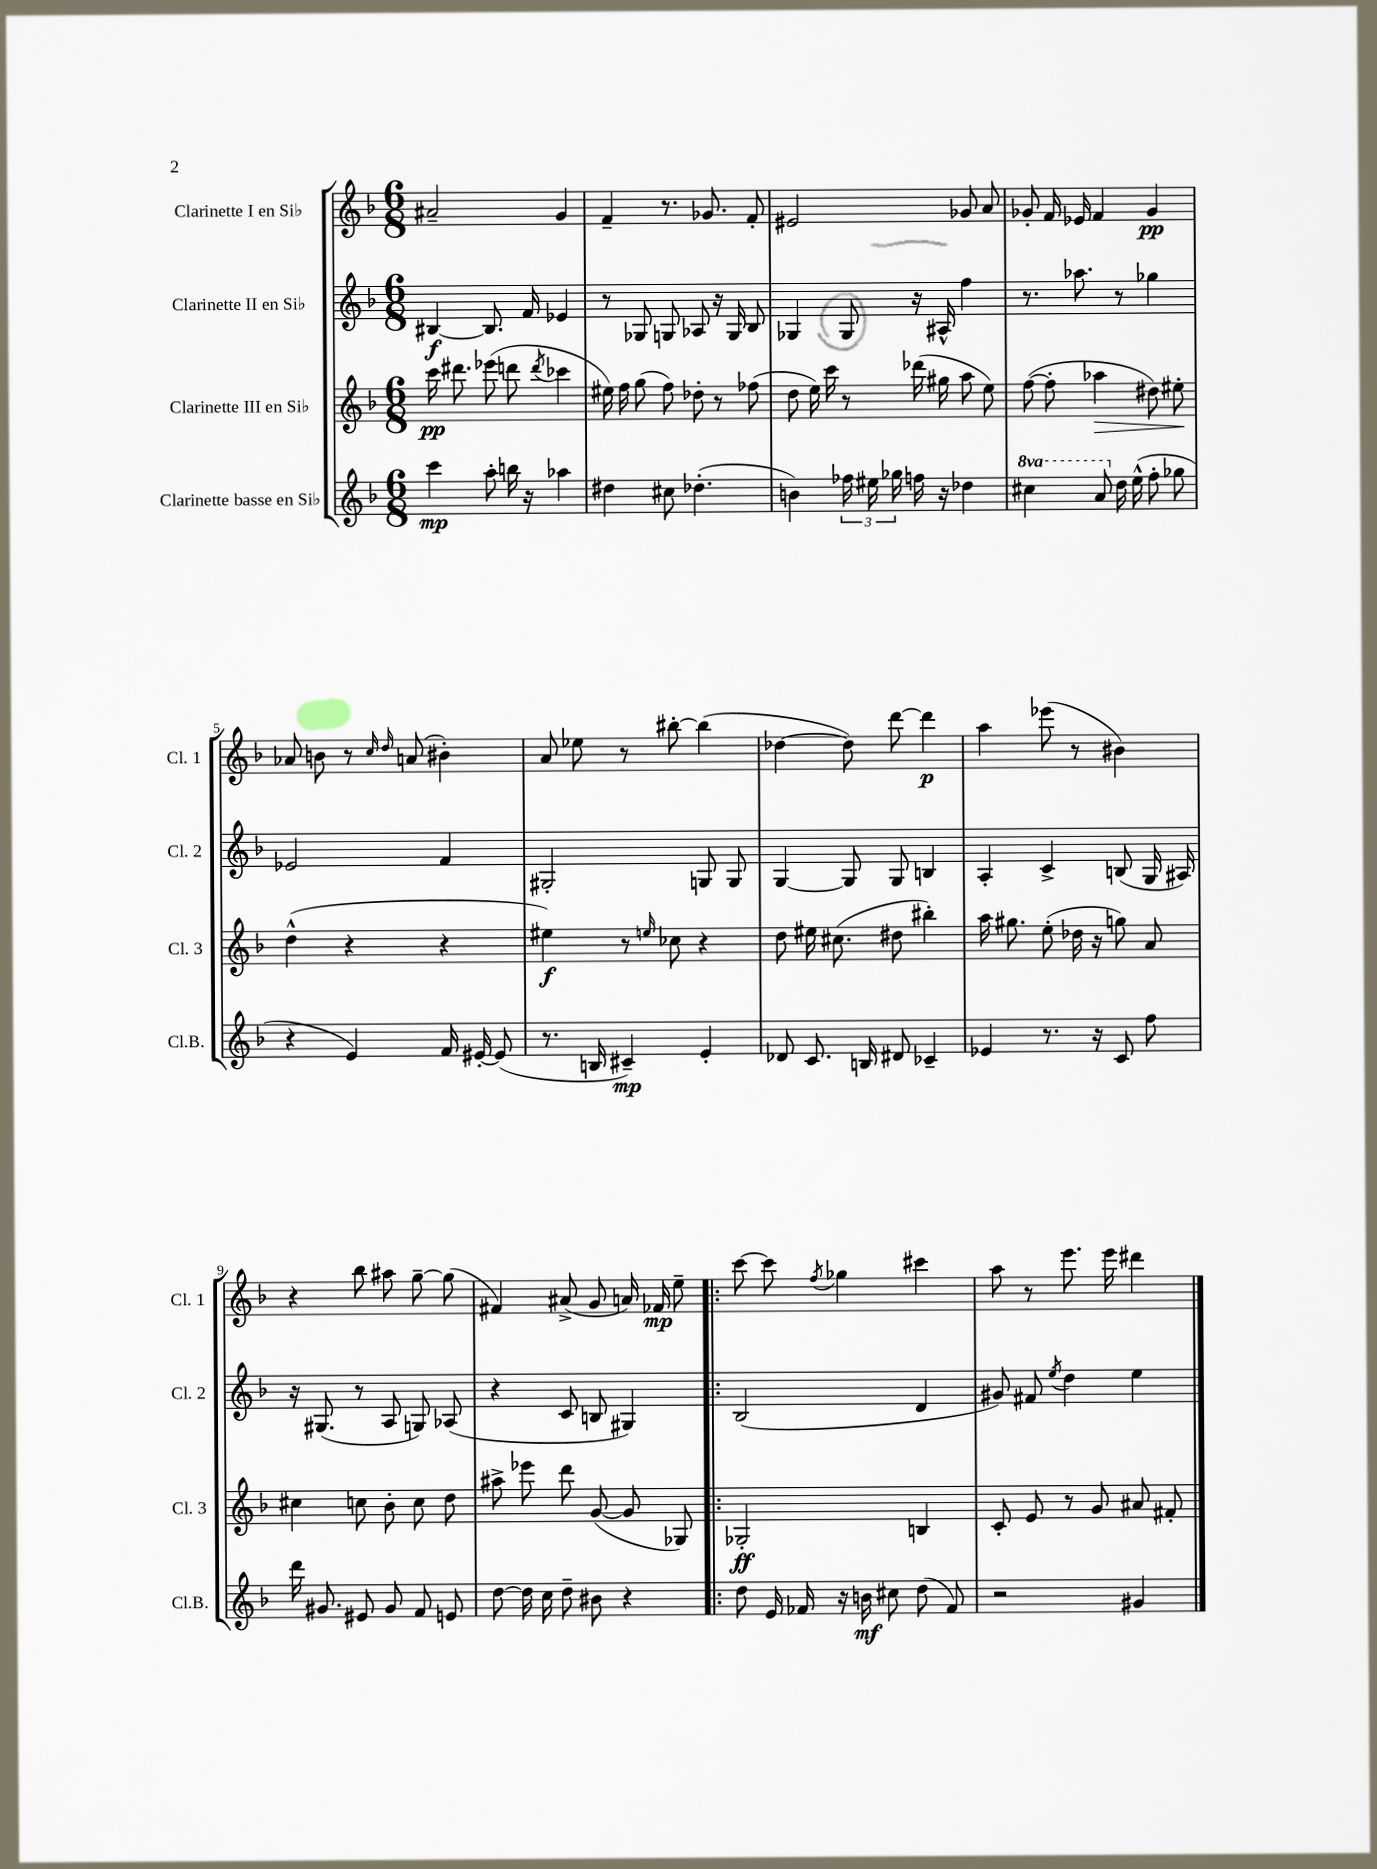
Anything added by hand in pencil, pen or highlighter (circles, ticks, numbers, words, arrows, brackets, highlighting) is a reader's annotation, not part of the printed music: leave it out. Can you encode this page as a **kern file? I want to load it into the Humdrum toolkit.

**kern	**kern	**kern	**kern
*staff4	*staff3	*staff2	*staff1
*clefG2	*clefG2	*clefG2	*clefG2
*k[b-]	*k[b-]	*k[b-]	*k[b-]
*M6/8	*M6/8	*M6/8	*M6/8
4ccc	16ccc	[4B#	2a#~
.	8.ddd#	.	.
8aa'	(8eee-	8.B#]	.
16bb	8ddd	.	.
16r	.	16f	.
.	8qddd	.	.
4aa-	4ccc-	4e-	4g
=	=	=	=
4dd#	16ee#)	8r	4f~
.	16ff	.	.
.	(8gg	8G-	.
8cc#	8ff)	8G	8.r
(4.dd-'	8dd-'	8A-	.
.	.	.	8.g-
.	8r	16r	.
.	.	16G	.
.	(8ff-	8B-	8f'
=	=	=	=
4b)	8dd	4G-	2e#
.	16ee)	.	.
.	16ccc	.	.
24ff-	8r	8G-	.
24ee#	.	.	.
24gg-	.	.	.
16ff	(16ddd-	16r	.
16r	16gg#	16A#^^	.
4dd-	8aa	4ff	8g-
.	8ee)	.	8a
=	=	=	=
4ccc#	([8ff	8.r	8g-'
.	8ff']	.	16f
.	.	8.aa-	16e-
8aa	4aa-	.	4f
16dd	.	8r	.
(16ee^^	.	.	.
8ff'	8dd#)	4gg-	4g-
8gg-	8ee#'	.	.
=	=	=	=
4r	(4dd^^	2e-	8a-
.	.	.	8b
4e)	4r	.	8r
.	.	.	16qqcc
.	.	.	16qqdd
.	.	.	(8a
16f	4r	4f	4b#')
[16e#'	.	.	.
(8e#]	.	.	.
=	=	=	=
8.r	4ee#)	2G#'	8a
.	.	.	8ee-
16B	.	.	.
4c#~)	8r	.	8r
.	16qqee	.	.
.	8cc-	.	[8bb#'
4e'	4r	8G	(4bb#]
.	.	8G	.
=	=	=	=
8d-	8dd	[4G	[4dd-
8.c	16ee#	.	.
.	(8.cc#	.	.
.	.	8G]	8dd-])
16B	.	.	.
8d#	8dd#	8G	[8ddd
4c-~	4bb#')	4B	4ddd]
=	=	=	=
4e-	16aa	4A'	4aa
.	8.gg#	.	.
8.r	(8ee'	4c^	(8eee-
.	16dd-	.	8r
16r	16r	.	.
8c	8gg)	(8B	4b#)
8ff	8a	16G	.
.	.	16A#)	.
=	=	=	=
16ddd	4cc#	16r	4r
8.g#	.	(8.G#	.
8e#	8cc	8r	8bb-
8g#	8b-'	8A	8aa#
8f	8cc	8G)	[8gg~
8e	8dd	(8A-	(8gg]
=	=	=	=
[8dd	8aa#^	4r	4f#)
16dd]	8eee-	.	.
16cc	.	.	.
8dd~	8ddd	8c	(8a#^
8b#	([8g	8B	8g
4r	8g]	4G#)	16a)
.	.	.	16f-
.	8G-)	.	8ee~
=!|:	=!|:	=!|:	=!|:
8dd	2G-'	(2B-	[8ccc
16e	.	.	8ccc]
16f-	.	.	.
.	.	.	8qff
16r	.	.	4gg-
16b	.	.	.
8cc#	.	.	.
(8dd	4B	4d	4ccc#
8f-)	.	.	.
=	=	=	=
2r	8c'	8g#)	8aa
.	8e	8f#	8r
.	.	8qee	.
.	8r	4dd	8.eee
.	8g	.	.
.	.	.	16eee
4g#	8a#	4ee	4ddd#
.	8f#'	.	.
==	==	==	==
*-	*-	*-	*-
